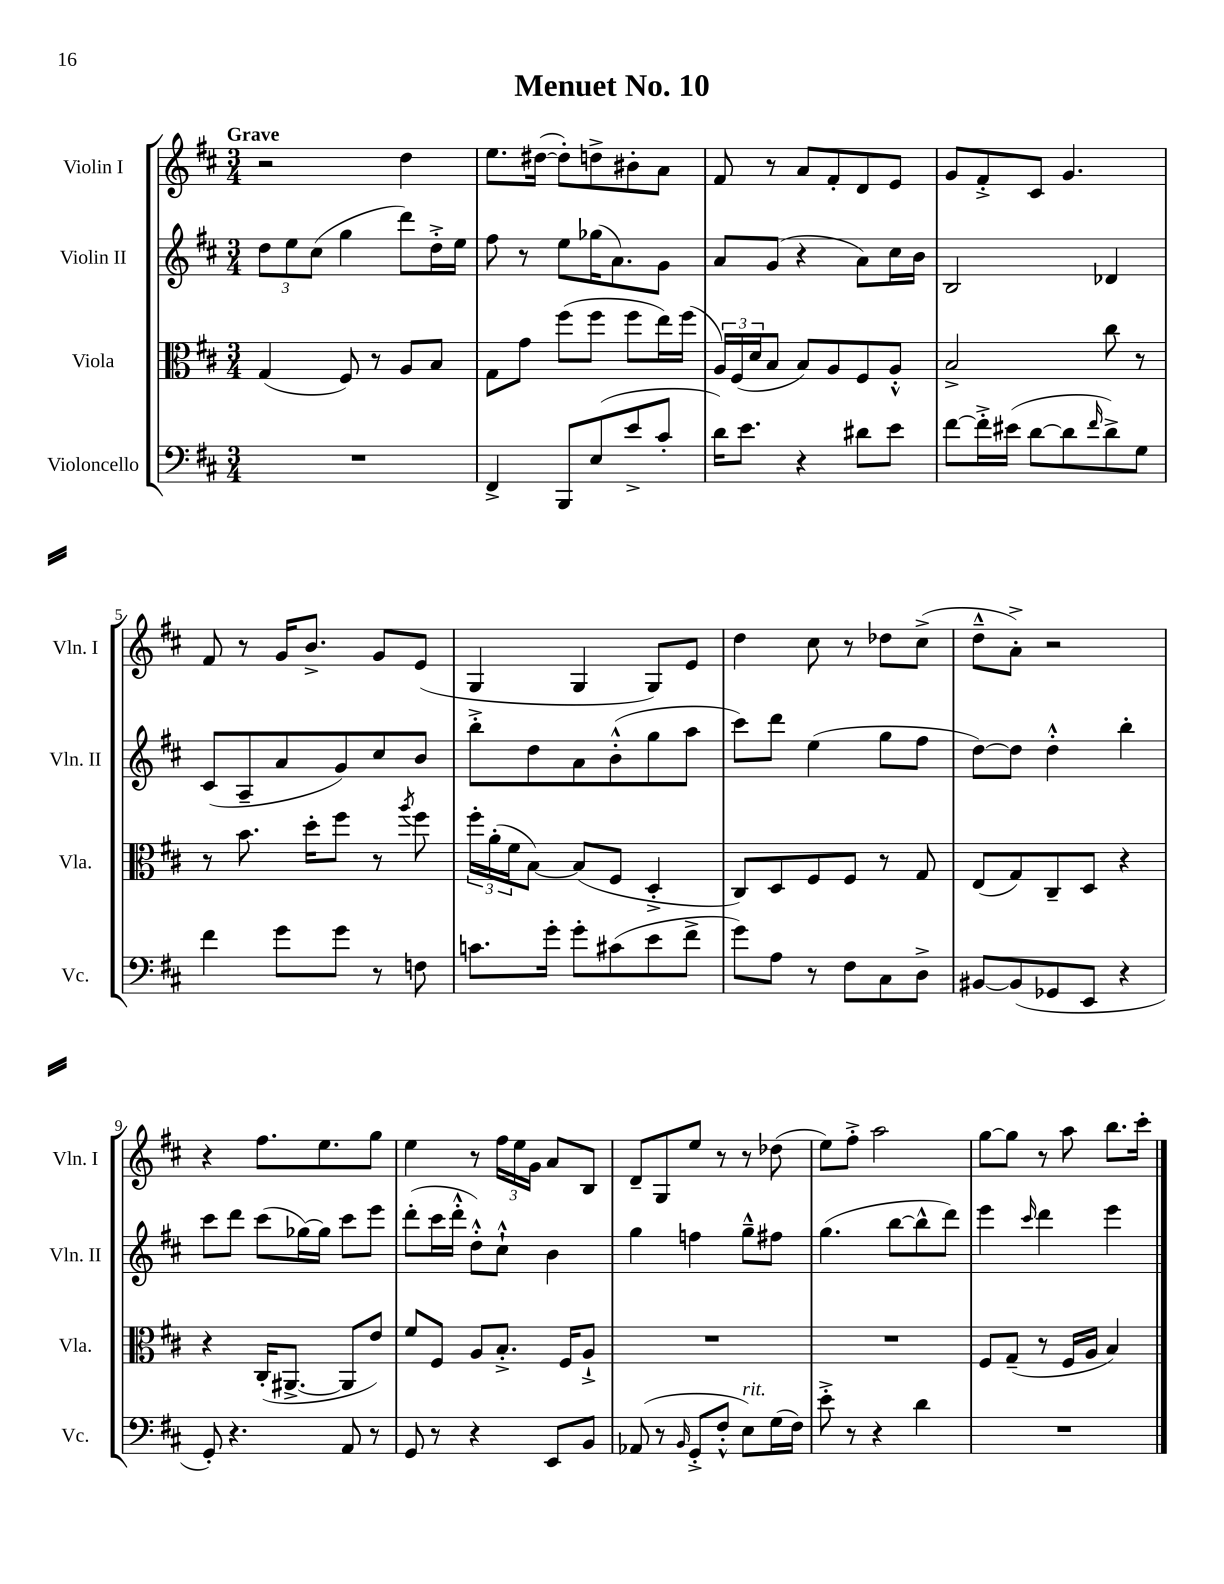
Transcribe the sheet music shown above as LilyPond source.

\header { title = "Menuet No. 10" }
<<
\new StaffGroup <<
\new Staff = "s0" \with { instrumentName = "Violin I" shortInstrumentName = "Vln. I" } {
    \clef treble \key d \major \numericTimeSignature \time 3/4 \tempo "Grave"
    r2 d''4 |
    e''8. dis''16~( dis''8-.) d''8-> bis'8-. a'8 |
    fis'8 r8 a'8 fis'8-. d'8 e'8 |
    g'8 fis'8-.-> cis'8 g'4. |
    fis'8 r8 g'16 b'8.-> g'8 e'8( |
    g4 g4 g8) e'8 |
    d''4 cis''8 r8 des''8 cis''8->( |
    d''8---^ a'8-.->) r2 |
    r4 fis''8. e''8. g''8 |
    e''4 r8 \tuplet 3/2 { fis''16 e''16 g'16 } a'8 b8 |
    d'8-- g8 e''8 r8 r8 des''8( |
    e''8) fis''8-.-> a''2 |
    g''8~ g''8 r8 a''8 b''8. cis'''16-. \bar "|." |
}
\new Staff = "s1" \with { instrumentName = "Violin II" shortInstrumentName = "Vln. II" } {
    \clef treble \key d \major \numericTimeSignature \time 3/4
    \tuplet 3/2 { d''8 e''8 cis''8( } g''4 d'''8) d''16-.-> e''16 |
    fis''8 r8 e''8 ges''16( a'8.) g'8 |
    a'8 g'8( r4 a'8) cis''16 b'16 |
    b2 des'4 |
    cis'8( a8-- a'8 g'8) cis''8 b'8 |
    b''8-.-> d''8 a'8 b'8-.-^( g''8 a''8 |
    cis'''8) d'''8 e''4( g''8 fis''8 |
    d''8~) d''8 d''4-.-^ b''4-. |
    cis'''8 d'''8 cis'''8( ges''16~) ges''16 cis'''8 e'''8 |
    d'''8-.( cis'''16 d'''16-.-^ d''8-.-^) cis''8-!-^ b'4 |
    g''4 f''4 g''8---^ fis''8 |
    g''4.( b''8~ b''8-^ d'''8) |
    e'''4 \grace { cis'''16 } d'''4 e'''4 \bar "|." |
}
\new Staff = "s2" \with { instrumentName = "Viola" shortInstrumentName = "Vla." } {
    \clef alto \key d \major \numericTimeSignature \time 3/4
    g4( fis8) r8 a8 b8 |
    g8 g'8 fis''8( fis''8 fis''8 e''16) fis''16( |
    \tuplet 3/2 { a16) fis16( d'16 } b8 b8) a8 fis8 a8-.-^ |
    b2-> cis''8 r8 |
    r8 b'8. d''16-. fis''8 r8 \acciaccatura { a''8 } fis''8 |
    \tuplet 3/2 { fis''16-. a'16-.( fis'16 } b8~) b8( fis8 d4-.-> |
    cis8) d8 fis8 fis8 r8 g8 |
    e8( g8) cis8-- d8 r4 |
    r4 cis16-.( ais,8.~-> ais,8 e'8) |
    fis'8 fis8 a8 b8.-.-> fis16 a8-!-> |
    R2. |
    R2. |
    fis8 g8--( r8 fis16 a16 b4) \bar "|." |
}
\new Staff = "s3" \with { instrumentName = "Violoncello" shortInstrumentName = "Vc." } {
    \clef bass \key d \major \numericTimeSignature \time 3/4
    R2. |
    fis,4-> b,,8 e8( e'8-> cis'8-. |
    d'16) e'8. r4 dis'8 e'8 |
    fis'8~ fis'16-.-> eis'16( d'8~ d'8 \grace { fis'16 } d'8->) g8 |
    fis'4 g'8 g'8 r8 f8 |
    c'8. g'16-. g'8-. cis'8( e'8 fis'8-> |
    g'8) a8 r8 fis8 cis8 d8-> |
    bis,8~ bis,8( ges,8 e,8 r4 |
    g,8-.) r4. a,8 r8 |
    g,8 r8 r4 e,8 b,8 |
    aes,8( r8 \grace { b,16 } g,8-.-> fis8-.-^ e8^\markup { \italic "rit." }) g16( fis16) |
    e'8-.-> r8 r4 d'4 |
    R2. \bar "|." |
}
>>
>>
